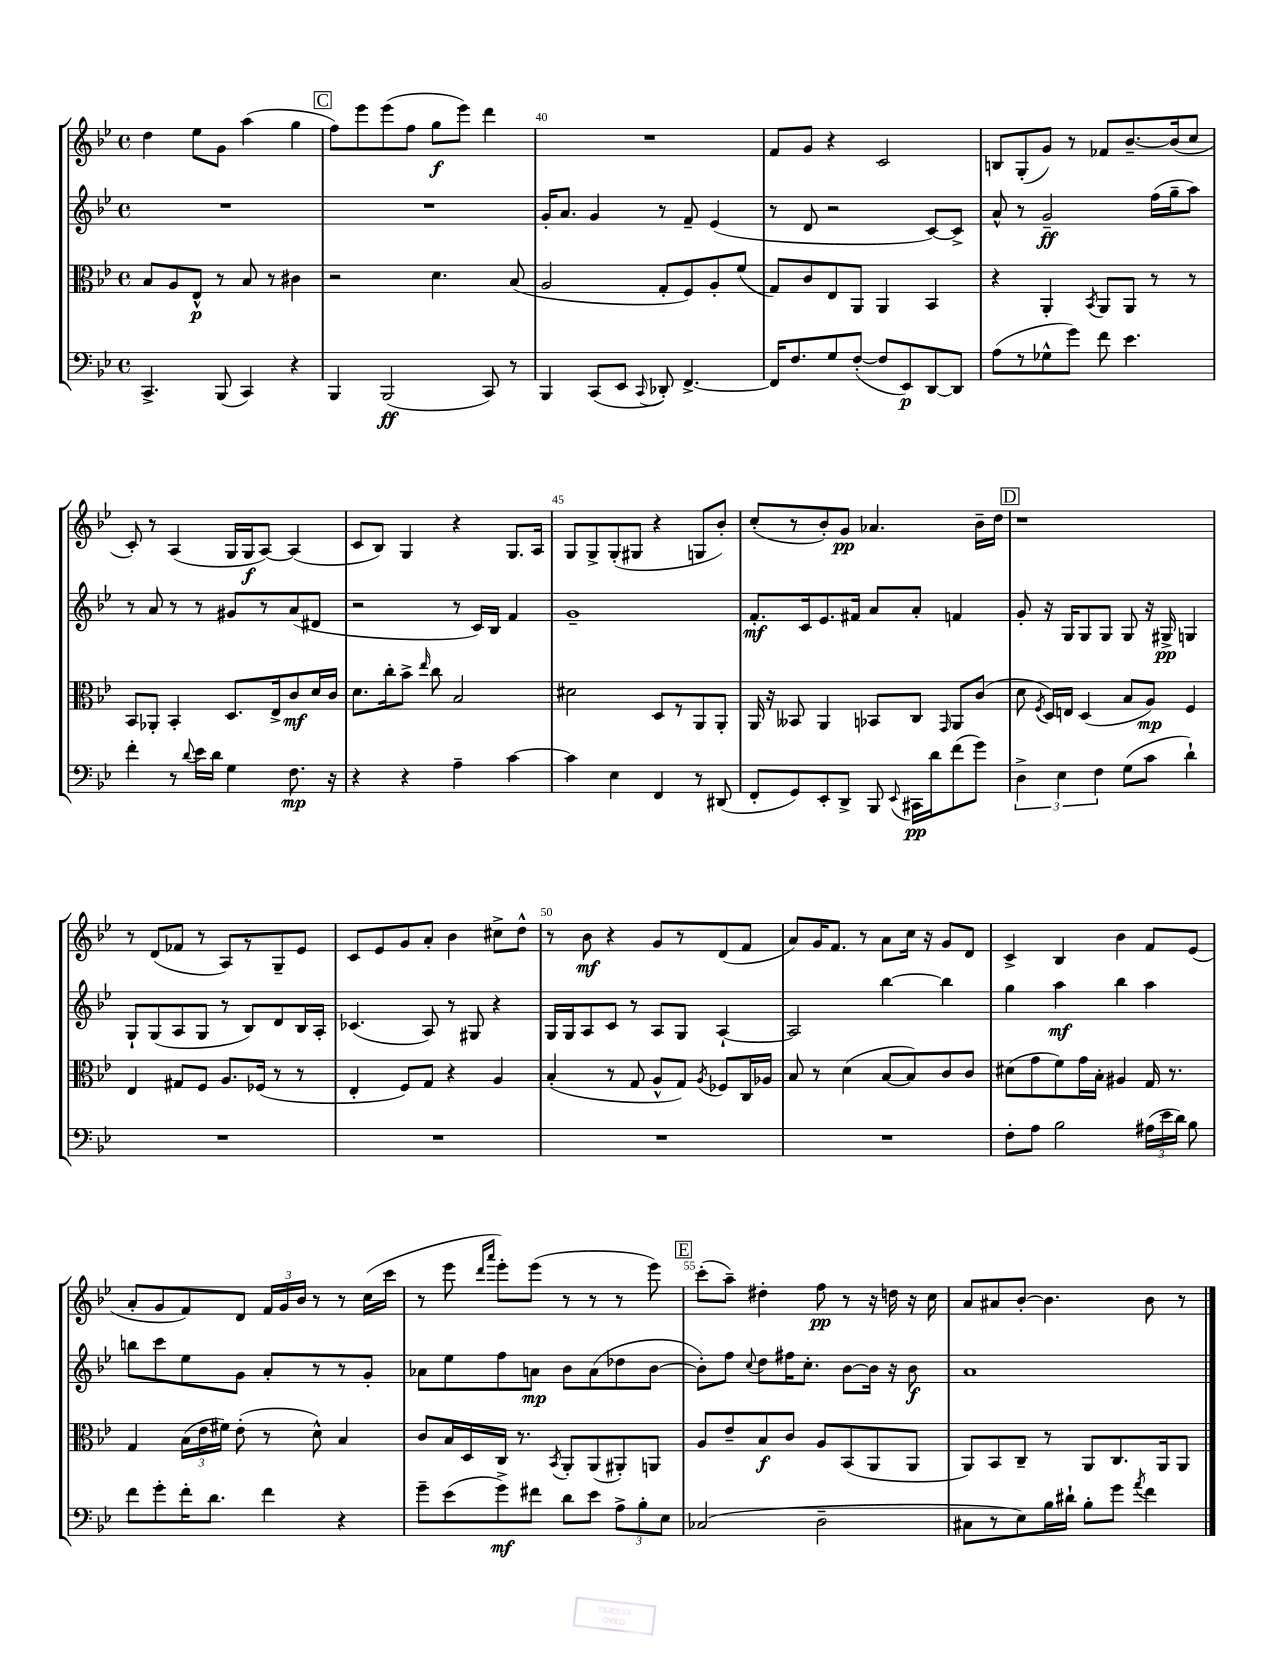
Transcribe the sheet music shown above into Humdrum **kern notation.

**kern	**kern	**kern	**kern
*staff4	*staff3	*staff2	*staff1
*clefF4	*clefC3	*clefG2	*clefG2
*k[b-e-]	*k[b-e-]	*k[b-e-]	*k[b-e-]
*M4/4	*M4/4	*M4/4	*M4/4
*met(c)	*met(c)	*met(c)	*met(c)
4.CC^/	8B-/L	1r	4dd\
.	8A/	.	.
.	8E-^^/J	.	8ee-\L
(8BBB-/	8r	.	8g\J
4CC/)	8B-/	.	(4aa\
.	8r	.	.
4r	4c#\	.	4gg\
=	=	=	=
4BBB-/	2r	1r	8ff\L)
.	.	.	8eee-\
(2BBB-/	.	.	(8eee-\
.	.	.	8ff\J
.	4.d\	.	8gg\L
.	.	.	8eee-\J)
8CC/)	.	.	4ddd\
8r	(8B-/	.	.
=	=	=	=
4BBB-/	2A/	16g'/LK	1r
.	.	8.a/J	.
(8CC/L	.	4g/	.
8EE-/J	.	.	.
8qqCC/	.	.	.
8DD-'/)	8G'/L	8r	.
[4.FF^/	8F/)	8f~/	.
.	8A'/	(4e-/	.
.	(8f/J	.	.
=	=	=	=
16FF/]LK	8G/L)	8r	8f/L
8.F/	.	.	.
.	8c/	8d/	8g/J
8G/	8E-/	2r	4r
([8F'/J	8AA/J	.	.
8F/]L	4AA/	.	2c/
8EE-/)	.	.	.
[8DD/	4BB-/	[8c/L)	.
8DD/]J	.	8c^/]J	.
=	=	=	=
(8A\L	4r	8a^^/	8B/L
8r	.	8r	(8G'/
8G-^^\	4AA'/	2g~/	8g/J)
8g\J)	.	.	8r
.	8qBB-/	.	.
8f\	8AA/L	.	8f-/L
4.e-\	8AA/J	.	[8.b-~/
.	8r	(16ff\LL	.
.	.	16gg~\J	(16b-/]k
.	8r	8aa\J)	8cc/J
=	=	=	=
4f'\	8BB-/L	8r	8c'/)
.	8AA-'/J	8a/	8r
8r	4BB-'/	8r	(4A/
8qqd/	.	.	.
16e-\LL	.	8r	.
16d\JJ	.	.	.
4G\	8.D/L	8g#/L	16G/LL
.	.	.	16G/J
.	.	8r	[8A/J)
.	16E-^/k	.	.
8.F\	8c/	(8a/	(4A/]
.	16d/L	8d#/J	.
16r	16c/JJ	.	.
=	=	=	=
4r	8.d\L	2r	8c/L
.	.	.	8B-/J)
.	16cc'\k	.	.
4r	8b-^\J	.	4G/
.	16qqee-/	.	.
.	8cc\	.	.
4A~\	2B-/	8r	4r
.	.	16c/LL)	.
.	.	16B-/JJ	.
[4c\	.	4f/	8.G/L
.	.	.	16A/Jk
=	=	=	=
4c\]	2d#\	1g~	8G/L
.	.	.	8G^/
4E-\	.	.	(8G'/
.	.	.	8G#/J
4FF/	8D/L	.	4r
.	8r	.	.
8r	8AA/	.	8G/L
(8DD#/	8AA'/J	.	8b-'/J)
=	=	=	=
8FF'/L	16AA/	8.f'/L	(8cc'/L
.	16r	.	.
8GG/)	8BB--/	.	8r
.	.	16c/k	.
8EE-'/	4AA/	8.e-/	8b-'/)
8DD^/J	.	.	8g/J
.	.	16f#/Jk	.
8BBB-/	8BB-/L	8a/L	4.a-/
8qqEE-/	.	.	.
16CC#\LL	8C/J	8a'/J	.
16d\J	.	.	.
.	16qqGG/	.	.
(8f\	8AA/L	4f/	.
8g\J)	(8c/J	.	16b-~\LL
.	.	.	16dd\JJ
=	=	=	=
6D^\	8d\	8g'/	1r
.	8qF/	.	.
.	16D/LL)	16r	.
6E-\	.	.	.
.	16E/JJ	16G/LK	.
.	(4D/	8G/	.
6F\	.	.	.
.	.	8G/J	.
(8G\L	8B-/L	8G/	.
8c\J	8A/J)	16r	.
.	.	16G#^/	.
4d`\)	4F/	4G/	.
=	=	=	=
1r	4E-/	8G`/L	8r
.	.	(8G/	(8d/L
.	8G#/L	8A/	8f-/J
.	8F/J	8G/J	8r
.	8.A/L	8r	8A/L)
.	.	8B-/L)	8r
.	(16F-/Jk	.	.
.	8r	8d/	8G~/
.	8r	16B-/L	8e-/J
.	.	16A'/JJ	.
=	=	=	=
1r	4E-'/	(4.c-/	8c/L
.	.	.	8e-/
.	8F/L)	.	8g/
.	8G/J	8A/)	8a'/J
.	4r	8r	4b-\
.	.	8G#/	.
.	4A/	4r	8cc#^\L
.	.	.	8dd^^\J
=	=	=	=
1r	(4B-'/	16G/LL	8r
.	.	16G/J	.
.	.	8A/	8b-\
.	8r	8c/J	4r
.	8G/	8r	.
.	8A^^/L	8A/L	8g/L
.	8G/J)	8G/J	8r
.	8qA/	.	.
.	8F-/L	[4A`/	(8d/
.	16C/L	.	8f/J
.	16A-/JJ	.	.
=	=	=	=
1r	8B-/	2A/]	8a/L)
.	8r	.	16g/K
.	.	.	8.f/J
.	(4d\	.	.
.	.	.	8r
.	[8B-/L	[4bb-\	8a\L
.	8B-/])	.	16cc\Jk
.	.	.	16r
.	8c/	4bb-\]	8g/L
.	8c/J	.	8d/J
=	=	=	=
8F'\L	(8d#\L	4gg\	4c^/
8A\J	8g\	.	.
2B-\	8f\)	4aa\	4B-/
.	16g\L	.	.
.	16B-'\JJ	.	.
.	4A#/	4bb-\	4b-\
(24A#\LL	16G/	4aa\	8f/L
24e-\	.	.	.
.	8.r	.	.
24d\JJ)	.	.	.
8B-\	.	.	(8e-/J
=	=	=	=
8f\L	4G/	8bb\L	8a'/L
8g'\	.	8ccc\	8g/
16f'\K	(24B-\LL	8ee-\	8f/)
.	24e-\	.	.
8.d\J	.	.	.
.	24f#\JJ)	.	.
.	(8e-'\	8g\J	8d/J
4f\	8r	8a'/L	24f/LL
.	.	.	24g/
.	.	.	24b-/JJ
.	8d^^\)	8r	8r
4r	4B-/	8r	8r
.	.	8g'/J	(16cc\LL
.	.	.	16ccc\JJ
=	=	=	=
8g~\L	8c/L	8a-\L	8r
(8e-\	16B-/L	8ee-\	8eee-\
.	16D/	.	.
.	.	.	16qqddd/LL
.	.	.	16qqaaa/JJ
8g^\)	16C/JJ	8ff\	8eee-'\L)
.	8.r	.	.
8f#\J	.	8a\J	(8eee-\J
.	8qBB-/	.	.
8d\L	8AA'/L	8b-\L	8r
8e-\J	(8AA/	(8a\	8r
12A^\L	8AA#'/)	8dd-\	8r
12B-'\	.	.	.
.	8AA/J	[8b-\J	8eee-\)
12E-\J	.	.	.
=	=	=	=
(2C-/	8A/L	8b-'\]L)	(8ccc'\L
.	8e-~/	8ff\J	8aa~\J)
.	.	8qqcc/	.
.	8B-/	8dd\L	4dd#'\
.	8c/J	16ff#\K	.
.	.	8.cc'\J	.
2D~\	8A/L	.	8ff\
.	(8BB-/	[8b-\L	8r
.	8AA/	16b-\]Jk	16r
.	.	16r	16dd\
.	8AA/J	8b-\	16r
.	.	.	16cc\
=	=	=	=
8C#\L	8AA/L)	1a	8a/L
8r	8BB-/	.	8a#/
8E-\)	8C~/J	.	[8b-'/J
16B-\L	8r	.	4.b-\]
16d#`\JJ	.	.	.
8B-'\L	8AA/L	.	.
8g\J	8.C/	.	.
8qa/	.	.	.
4f\	.	.	8b-\
.	16AA/k	.	.
.	8AA/J	.	8r
==	==	==	==
*-	*-	*-	*-
